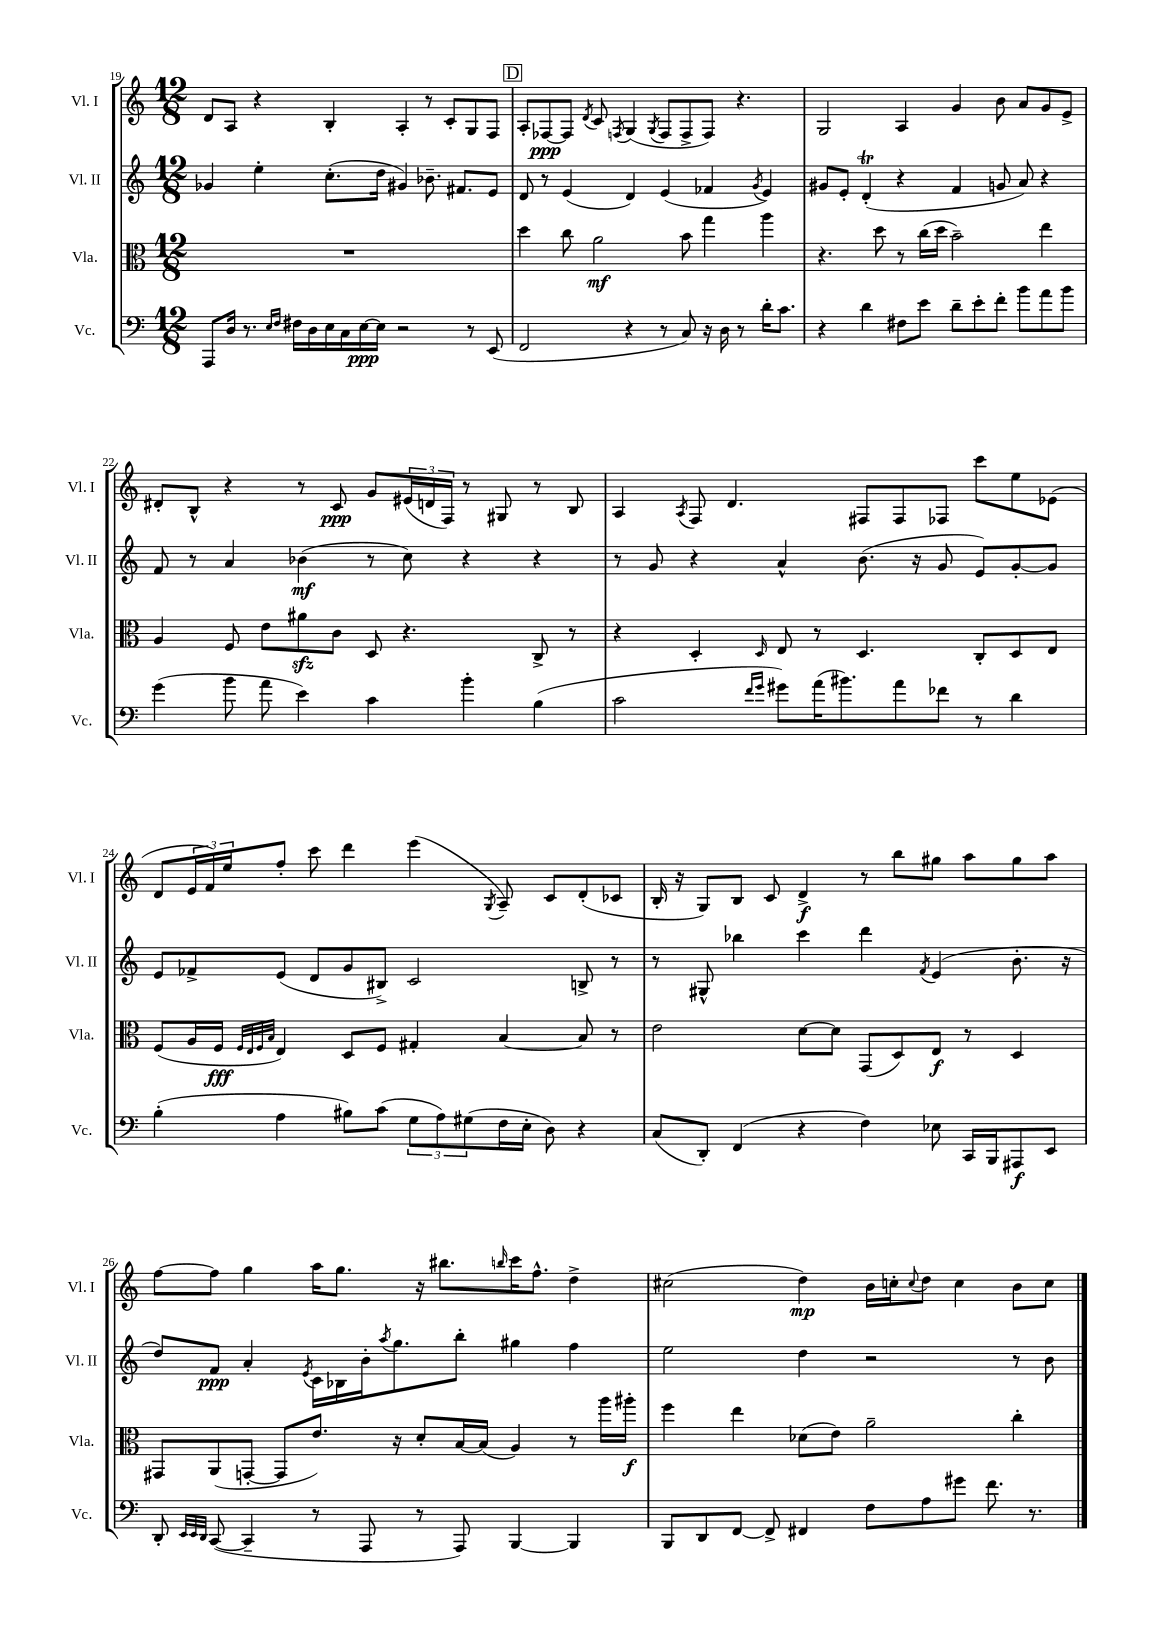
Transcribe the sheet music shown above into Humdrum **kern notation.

**kern	**kern	**kern	**kern
*staff4	*staff3	*staff2	*staff1
*clefF4	*clefC3	*clefG2	*clefG2
*k[]	*k[]	*k[]	*k[]
*M12/8	*M12/8	*M12/8	*M12/8
8AAA	1.r	4g-	8d
16D	.	.	8A
8.r	.	.	.
.	.	4ee'	4r
16qqE	.	.	.
16qqF	.	.	.
16F#	.	.	.
16D	.	.	.
16E	.	(8.cc'	4B'
16C	.	.	.
[16E	.	.	.
16E]	.	16dd	.
2r	.	4g#)	4A'
.	.	8.b-~	8r
.	.	.	8c'
.	.	8.f#	.
8r	.	.	8G
(8EE	.	8e	8F
=	=	=	=
2FF	4dd	8d	8A'
.	.	8r	[8F-
.	8cc	(4e	8F-]
.	.	.	8qd
.	2a	.	8c
.	.	.	8qF
4r	.	4d)	(4G
.	.	.	8qG
8r	.	(4e	8F
8C)	8b	.	8F^
16r	4gg	4f-	8F)
16D	.	.	.
8r	.	.	4.r
.	.	8qg	.
16d'	4aa	4e)	.
8.c	.	.	.
=	=	=	=
4r	4.r	8g#	2G
.	.	8e'	.
4d	.	(4d'	.
.	8dd	.	.
8F#	8r	4r	4A
8e	(16cc	.	.
.	16dd	.	.
8d~	2b~)	4f	4g
8e'	.	.	.
8f'	.	8g	8b
8b	.	8a)	8a
8a	4ee	4r	8g
8b	.	.	8e^
=	=	=	=
(4g	4A	8f	8d#'
.	.	8r	8B^^
8b	8F	4a	4r
8a	8e	.	.
4e)	8a#	(4b-	8r
.	8c	.	8c
4c	8D	8r	8g
.	4.r	8cc)	(24e#
.	.	.	24d
.	.	.	24F)
4b'	.	4r	8r
.	.	.	8G#
(4B	8C^	4r	8r
.	8r	.	8B
=	=	=	=
2c	4r	8r	4A
.	.	8g	.
.	.	.	8qA
.	4D'	4r	8F
.	.	.	4.d
16qqf	.	.	.
16qqg	16qqD	.	.
8g#)	8E	4a^^	.
(16a	8r	.	.
8.b#)	.	.	.
.	4.D	(8.b	8F#
8a	.	.	8F#
.	.	16r	.
8f-	.	8g	8F-
8r	8C'	8e)	8ccc
4d	8D	[8g'	8ee
.	8E	8g]	(8e-
=	=	=	=
(4B'	(8F	8e	8d
.	16A	8f-^	24e
.	.	.	24f)
.	16F	.	.
.	.	.	24ee
.	32qqF	.	.
.	32qqE	.	.
.	32qqF	.	.
.	32qqB	.	.
4A	4E)	(8e	8ff'
.	.	8d	8ccc
8B#)	8D	8g	4ddd
(8c	8F	8B#^)	.
12G	4G#'	2c	(4eee
12A)	.	.	.
(12G#	.	.	.
.	.	.	8qG
16F	[4B	.	8A~)
16E'	.	.	.
8D)	.	.	8c
4r	8B]	8B^	(8d'
.	8r	8r	8c-
=	=	=	=
(8C	2e	8r	16B'
.	.	.	16r
8DD')	.	8G#^^	8G)
(4FF	.	4bb-	8B
.	.	.	8c
4r	[8d	4ccc	4d^
.	8d]	.	.
4F)	(8GG	4ddd	8r
.	8D)	.	8bb
.	.	8qf	.
8E-	8E	(4e	8gg#
16CC	8r	.	8aa
16BBB	.	.	.
8AAA#	4D	8.b'	8gg#
8EE	.	.	8aa
.	.	16r	.
=	=	=	=
8DD'	8GG#	8dd)	[8ff
32qqEE	.	.	.
32qqEE	.	.	.
32qqDD	.	.	.
([8CC	(8AA	8f	8ff]
4CC~]	[8GG'	4a'	4gg
.	8GG]	.	.
.	.	8qe	.
8r	8.e)	16c	16aa
.	.	16B-	8.gg
8AAA	.	16b'	.
.	.	8qaa	.
.	16r	8.gg	.
8r	8d'	.	16r
.	.	.	8.bb#
8AAA)	[16B	8bb'	.
.	(16B]	.	.
.	.	.	16qqbb
[4BBB	4A)	4gg#	16ccc
.	.	.	8.ff^^
4BBB]	8r	4ff	4dd^
.	16aa	.	.
.	16aa#'	.	.
=	=	=	=
8BBB	4ff	2ee	(2cc#
8DD	.	.	.
[8FF	4ee	.	.
8FF^]	.	.	.
4FF#	(8d-	4dd	4dd)
.	8e)	.	.
8F	2a~	2r	16b
.	.	.	16cc'
.	.	.	8qqcc
8A	.	.	8dd
8g#	.	.	4cc
8.f	.	.	.
.	4cc'	8r	8b
8.r	.	.	.
.	.	8b	8cc
==	==	==	==
*-	*-	*-	*-
